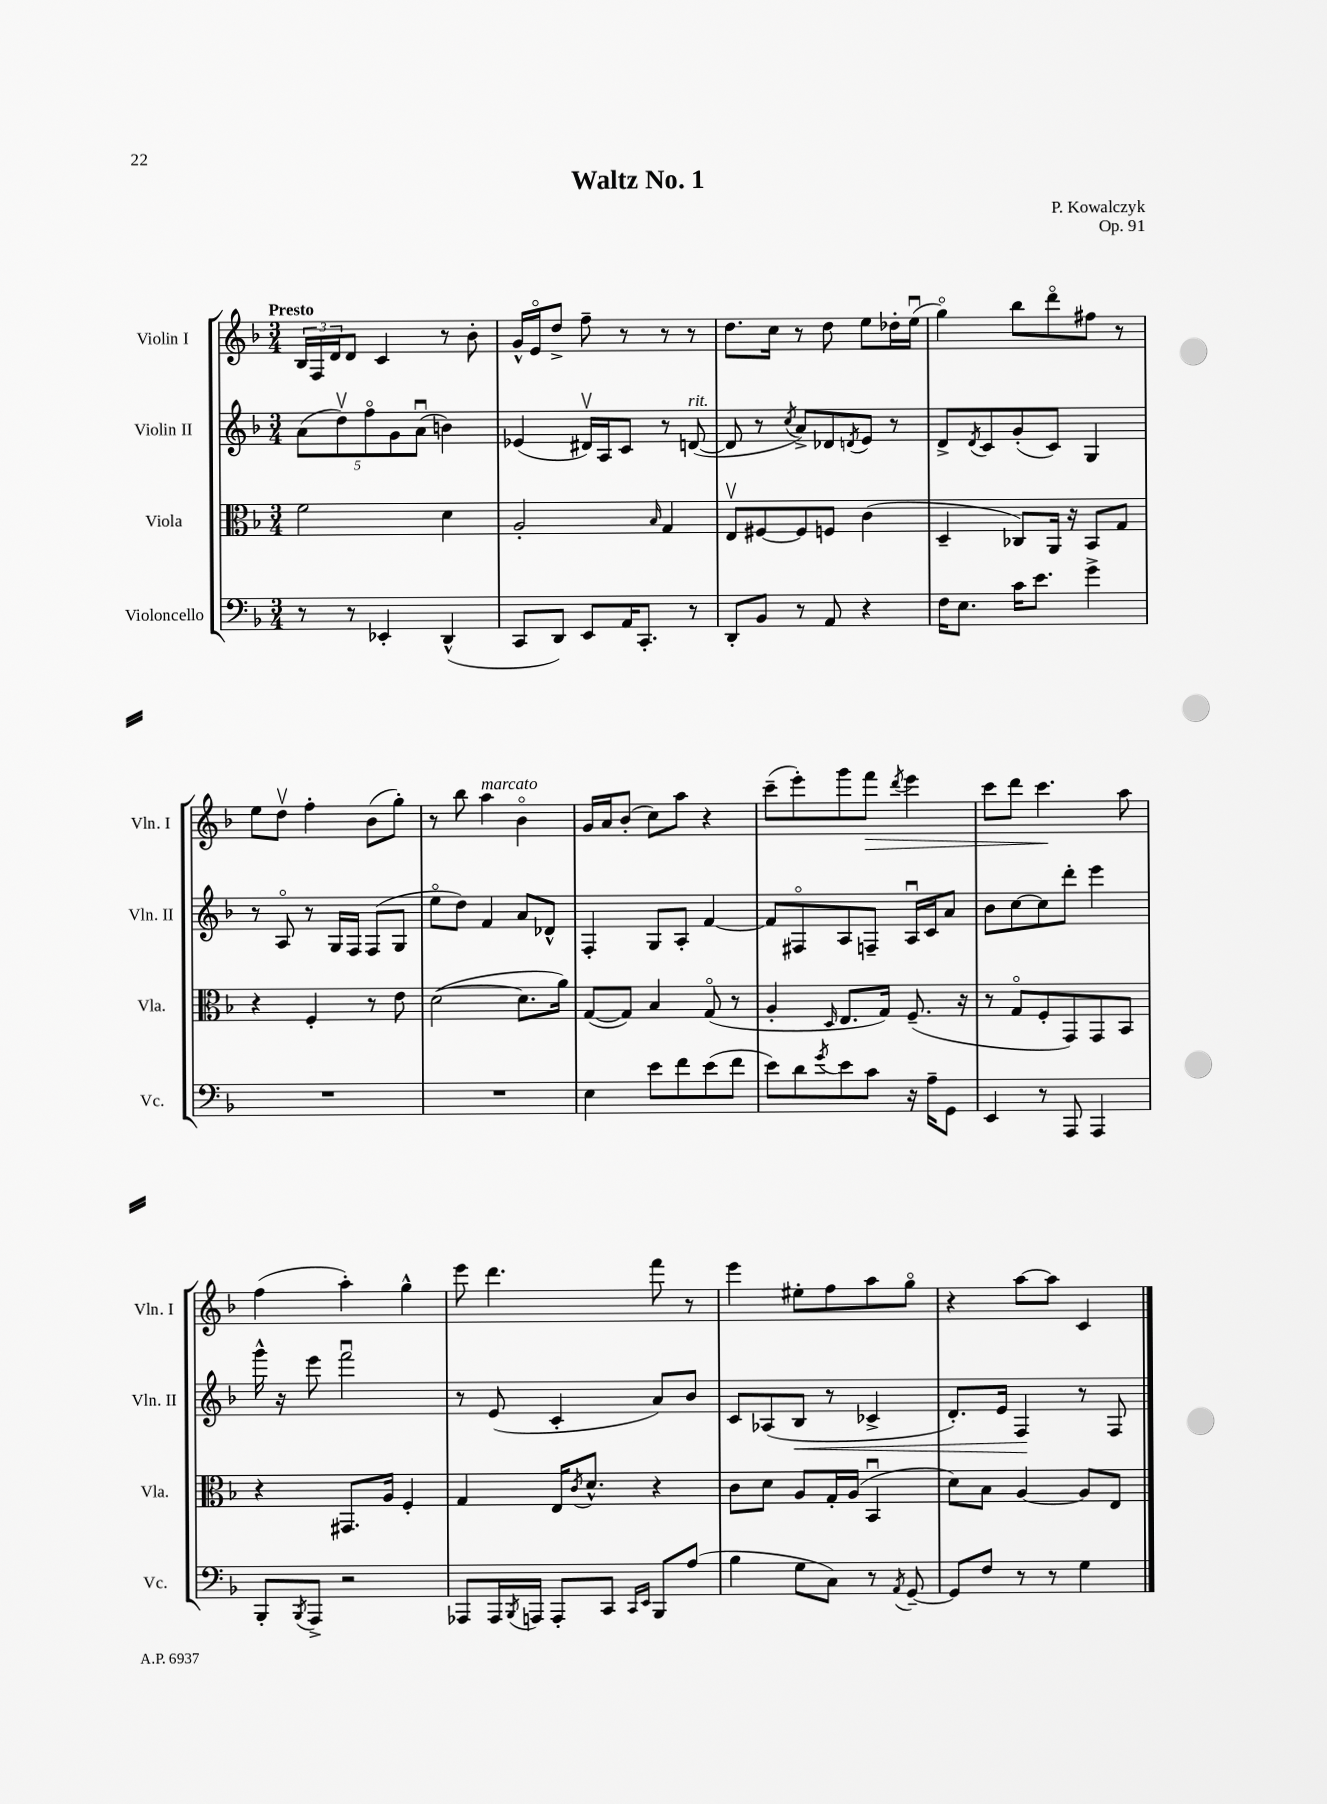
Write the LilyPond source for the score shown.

\header { title = "Waltz No. 1" composer = "P. Kowalczyk" opus = "Op. 91" }
<<
\new StaffGroup <<
\new Staff = "s0" \with { instrumentName = "Violin I" shortInstrumentName = "Vln. I" } {
    \clef treble \key f \major \numericTimeSignature \time 3/4 \tempo "Presto"
    \tuplet 3/2 { bes16 f16 d'16 } d'8 c'4 r8 bes'8-. |
    g'16-^ e'16\flageolet d''8-> f''8-- r8 r8 r8 |
    d''8. c''16 r8 d''8 e''8 des''16-. e''16\downbow( |
    g''4\flageolet) bes''8 d'''8\flageolet fis''8 r8 |
    e''8 d''8\upbow f''4-. bes'8( g''8-.) |
    r8 bes''8 a''4^\markup { \italic "marcato" } bes'4\flageolet |
    g'16 a'16 bes'8-.( c''8) a''8 r4 |
    c'''8--( e'''8-.) g'''8 f'''8\> \acciaccatura { d'''8 } e'''4 |
    c'''8 d'''8 c'''4.\! a''8 |
    f''4( a''4-.) g''4-^ |
    e'''8 d'''4. f'''8 r8 |
    e'''4 eis''8-. f''8 a''8 g''8\flageolet |
    r4 a''8~ a''8 c'4 \bar "|." |
}
\new Staff = "s1" \with { instrumentName = "Violin II" shortInstrumentName = "Vln. II" } {
    \clef treble \key f \major \numericTimeSignature \time 3/4
    \tuplet 5/4 { a'8( d''8\upbow) f''8\flageolet g'8 a'8\downbow( } b'4) |
    ees'4( dis'16\upbow) a16 c'8 r8 d'8~^\markup { \italic "rit." }( |
    d'8 r8 \acciaccatura { c''8 } a'8->) des'8 \acciaccatura { d'8 } e'8 r8 |
    d'8-> \acciaccatura { d'8 } c'8 g'8-.( c'8) g4 |
    r8 a8\flageolet r8 g16 f16 f8( g8 |
    e''8\flageolet d''8) f'4 a'8 des'8-^ |
    f4-. g8 a8-. f'4~ |
    f'8 fis8\flageolet a8 f8-- a16\downbow c'16 a'8 |
    bes'8 c''8~ c''8 d'''8-. e'''4 |
    g'''16-^ r16 e'''8 f'''2\downbow |
    r8 e'8( c'4-. a'8) bes'8 |
    c'8 aes8( bes8\< r8 ces'4-> |
    d'8.-.) e'16 f4\! r8 f8 \bar "|." |
}
\new Staff = "s2" \with { instrumentName = "Viola" shortInstrumentName = "Vla." } {
    \clef alto \key f \major \numericTimeSignature \time 3/4
    f'2 d'4 |
    a2-. \grace { bes16 } g4 |
    e8\upbow fis8~ fis8 f8 c'4( |
    d4-- ces8) a,16 r16 bes,8 g8 |
    r4 f4-. r8 e'8 |
    d'2~( d'8. a'16) |
    g8~( g8) bes4 g8\flageolet( r8 |
    a4-. \grace { d16 } e8. g16) f8.--( r16 |
    r8 g8\flageolet f8-. g,8) g,8 bes,8 |
    r4 gis,8. a16 f4-. |
    g4 e16 \acciaccatura { c'8 } d'8.-^ r4 |
    c'8 d'8 a8 g16-. a16( bes,4\downbow |
    d'8) bes8 a4~ a8 e8 \bar "|." |
}
\new Staff = "s3" \with { instrumentName = "Violoncello" shortInstrumentName = "Vc." } {
    \clef bass \key f \major \numericTimeSignature \time 3/4
    r8 r8 ees,4-. d,4-^( |
    c,8 d,8) e,8 a,16 c,8.-. r8 |
    d,8-. bes,8 r8 a,8 r4 |
    f16 e8. c'16 e'8. g'4-> |
    R2. |
    R2. |
    e4 e'8 f'8 e'8( f'8 |
    e'8) d'8 \acciaccatura { g'8 } e'8 c'8 r16 a16-- g,8 |
    e,4 r8 a,,8 a,,4 |
    bes,,8-. \acciaccatura { bes,,8 } a,,8-> r2 |
    aes,,8 aes,,16 \acciaccatura { bes,,8 } a,,16 a,,8-. c,8 \grace { c,16 e,16 } bes,,8 a8( |
    bes4 g8 c8) r8 \acciaccatura { a,8 } g,8~-- |
    g,8 f8 r8 r8 g4 \bar "|." |
}
>>
>>
\layout { \context { \Score \remove "Bar_number_engraver" } }
